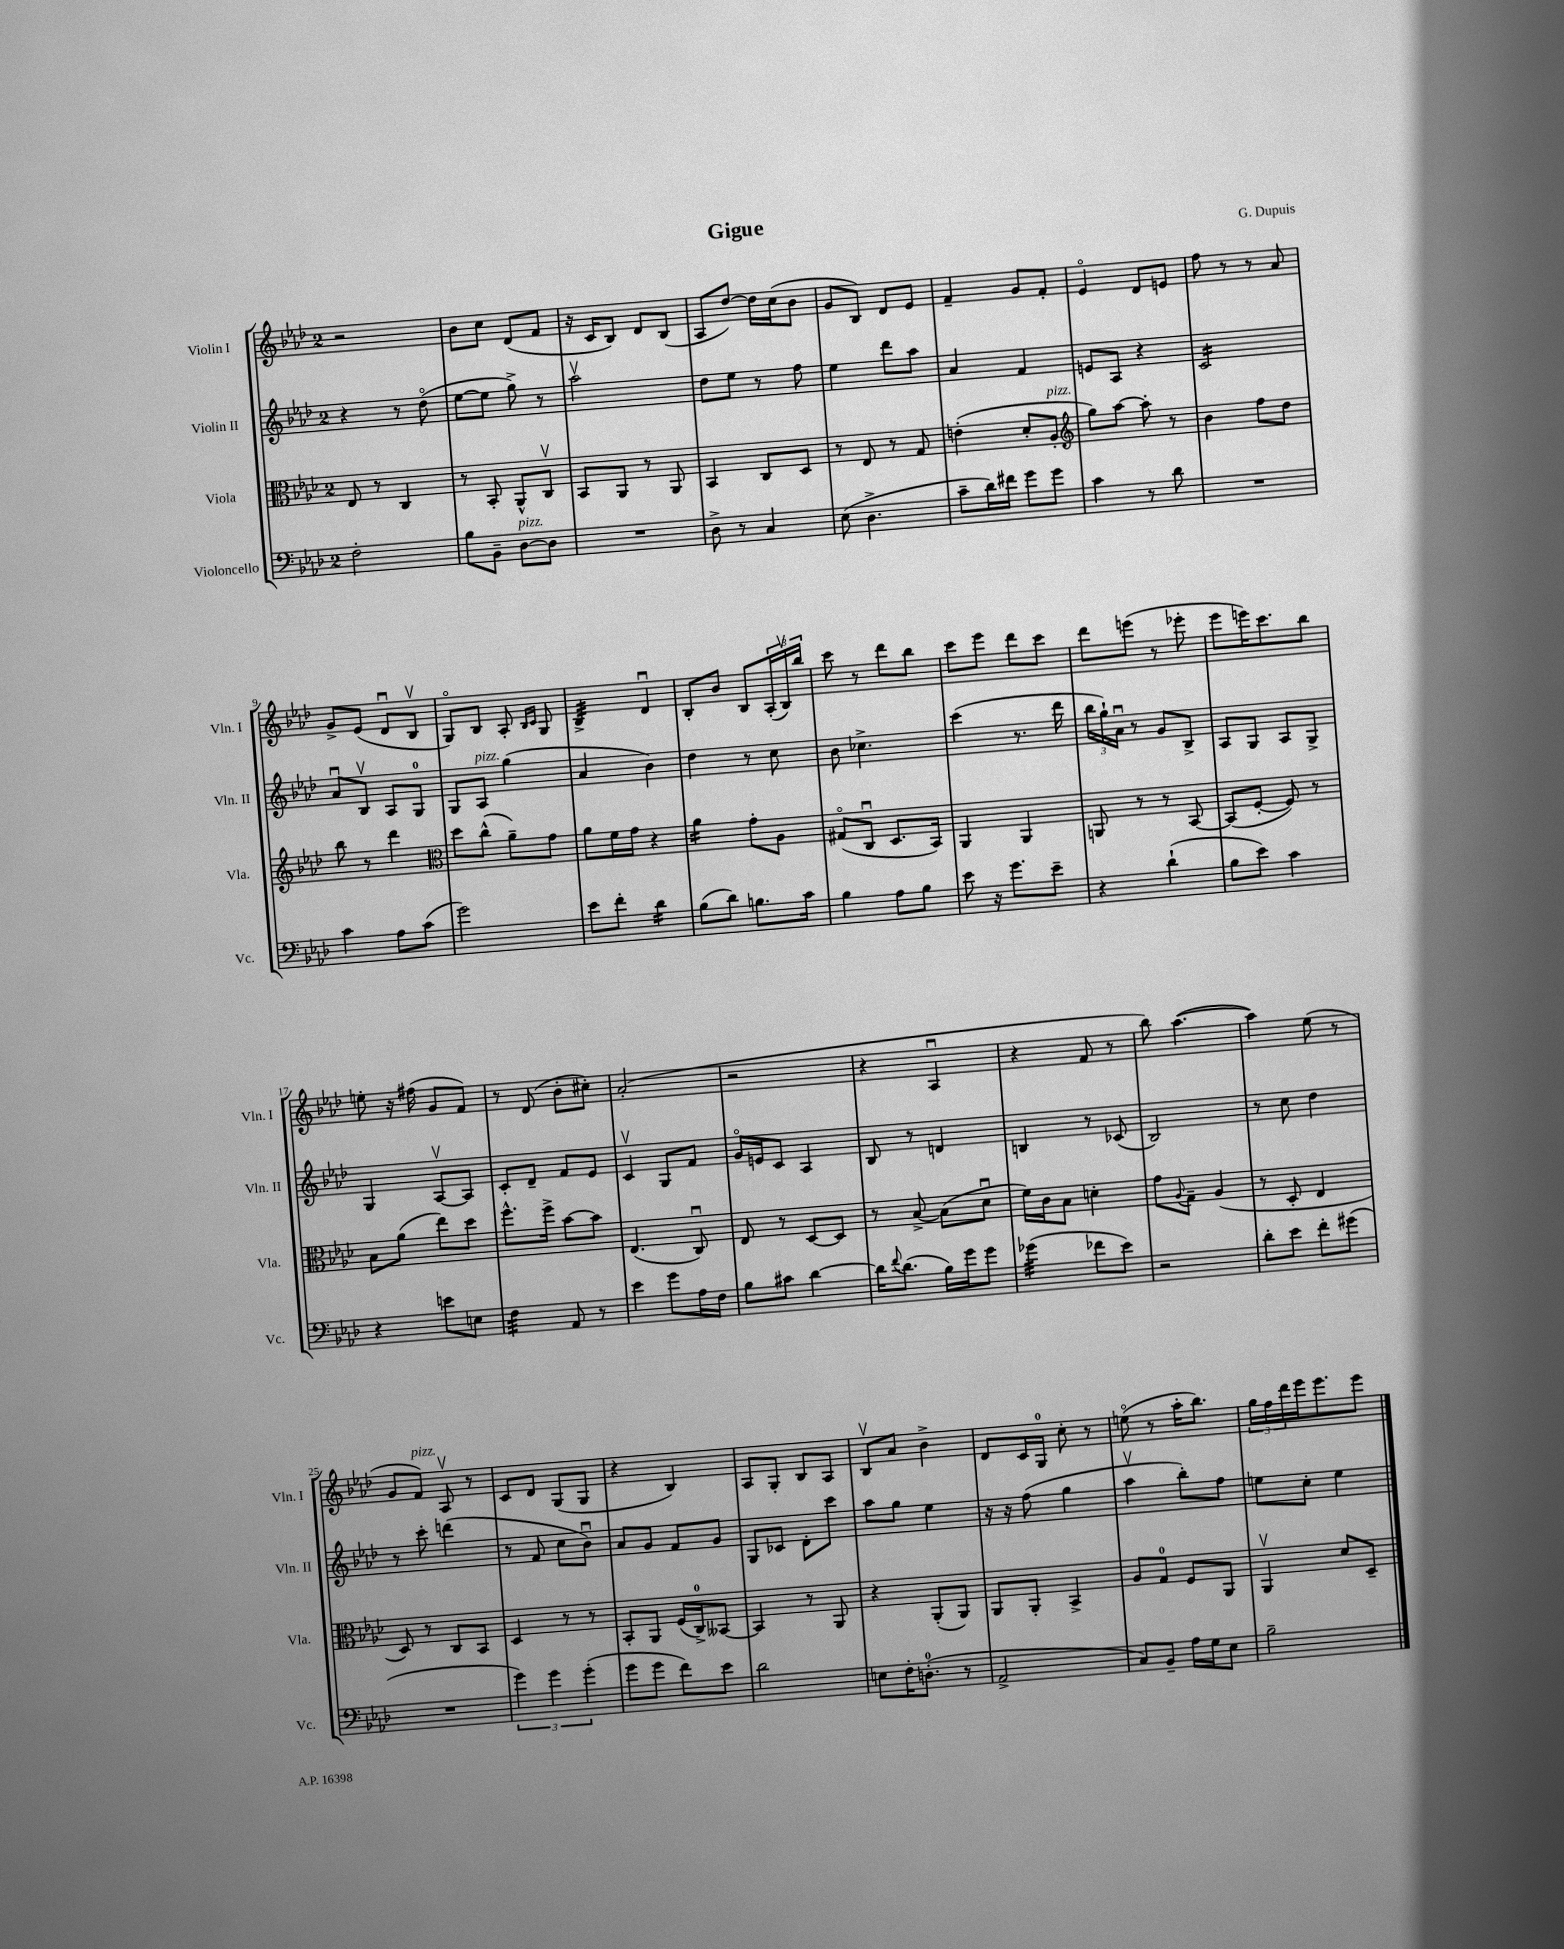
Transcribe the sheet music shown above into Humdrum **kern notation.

**kern	**kern	**kern	**kern
*staff4	*staff3	*staff2	*staff1
*clefF4	*clefC3	*clefG2	*clefG2
*k[b-e-a-d-]	*k[b-e-a-d-]	*k[b-e-a-d-]	*k[b-e-a-d-]
*M2/4	*M2/4	*M2/4	*M2/4
2F'	8E-	4r	2r
.	8r	.	.
.	4C	8r	.
.	.	(8dd-o	.
=	=	=	=
8B-	8r	[8ee-	8b-
8BB-~	8BB-'	8ee-]	8cc
[8D-	8AA-^^	8gg^)	(8d-
8D-]	8Cv	8r	8f
=	=	=	=
2r	8BB-	2aa-v	16r
.	.	.	16c
.	8AA-	.	8B-)
.	8r	.	8d-
.	8AA-	.	(8B-
=	=	=	=
8D-^	4BB-	8dd-	8A-
8r	.	8ee-	[8dd-)
4C	8C	8r	16dd-]
.	.	.	(16cc
.	8D-	8ff	8b-
=	=	=	=
(8E-	8r	4ee-	8g
4.D-^	8E-	.	8B-)
.	8r	8ddd-	8d-
.	8G	8aa-	8e-
=	=	=	=
8c~	(4e'	4a-	4f~
16d-)	.	.	.
16f#	.	.	.
8g	8d-'	4f	8g
8g	8A-'	.	8f'
=	=	=	=
*	*clefG2	*	*
4c	8gg)	8e	4e-o
.	[8aa-	8A-	.
8r	8aa-']	4r	8d-
8d-	8r	.	8e
=	=	=	=
2r	4b-	2c	8ff
.	.	.	8r
.	8ff	.	8r
.	8dd-	.	8a-
=	=	=	=
4c	8bb-	8a-u	8g^
.	8r	8B-v	(8e-
8A-	4ddd-	8A-	8d-u
(8c	.	8G	8B-v
=	=	=	=
*	*clefC3	*	*
2g)	8dd-	8G	8Go)
.	(8cc^^	8A-	8B-
.	8a-~)	(4gg	8A-'
.	.	.	16qqB-
.	.	.	16qqc
.	8g	.	8G
=	=	=	=
8e-	8a-	4a-	4B-^
8f'	16f	.	.
.	16g	.	.
4d-	4r	4b-)	4d-u
=	=	=	=
(8B-	4a-	4dd-	8B-'
8d-)	.	.	8b-
8.B	8g'	8r	8B-
.	8A-	8cc	(24A-'
.	.	.	24B-v)
16c	.	.	.
.	.	.	24bb-
=	=	=	=
4B-	(8G#o	8b-	8ccc
.	8Cu	4.cc-^	8r
8A-	8.D-	.	8ddd-
8B-	.	.	8bb-
.	16BB-)	.	.
=	=	=	=
8e-	4AA-	(4ccc	8ccc
16r	.	.	8eee-
8.g	.	.	.
.	4AA-	8.r	8ddd-
8e-~	.	.	8ccc
.	.	16ddd-	.
=	=	=	=
4r	8AA	24bb-	8ddd-
.	.	24gg`)	.
.	.	24a-u	.
.	8r	8r	(8eee
(4d-`	8r	8g	8r
.	[8BB-	8B-^	8eee-'
=	=	=	=
8B-	(8BB-]	8A-	8eee-
8e-)	[8F'	8G	16eee)
.	.	.	8.ccc
4c	8F])	8A-	.
.	8r	8G^	8bb-
=	=	=	=
4r	8B-	4G	8ee'
.	(8a-	.	16r
.	.	.	(16ff#
8e	8ee-)	[8A-v	8g
8E	8dd-	8A-]	8f)
=	=	=	=
4F	8.ff^^	8c'	8r
.	.	8d-~	(8d-
.	16ff^	.	.
8AA-	[8b-	8f	8b-'
8r	8b-]	8e-	8cc#')
=	=	=	=
4e-	(4.E-	4cv	(2a-'
8g	.	8G	.
16A-	8Cu)	8f	.
16F	.	.	.
=	=	=	=
8B-	8E-	16go	2r
.	.	16e	.
8c#	8r	8c	.
[4d-	[8D-	4A-	.
.	8D-]	.	.
=	=	=	=
16d-]	8r	8B-	4r
8qqf	.	.	.
(8.d-	.	.	.
.	[8B-^	8r	.
16B-)	(8B-]	4d	4A-u
16g	.	.	.
8g	8d-u	.	.
=	=	=	=
(4g-	16f)	4B	4r
.	16c	.	.
.	8B-	.	.
8f-	4d'	8r	8f
8e-)	.	(8c-	8r
=	=	=	=
2r	8g	2B-)	8bb-)
.	8qqA-	.	.
.	8G~	.	([4.aa-
.	(4A-	.	.
=	=	=	=
8d-'	8r	8r	4aa-])
8e-	8D-'	8cc	.
8f'	4E-	4dd-	(8ee-
(8g#	.	.	8r
=	=	=	=
2r	8D-)	8r	8g
.	8r	8ccc'	8f)
.	8C	(4ddd	8A-v
.	8BB-	.	8r
=	=	=	=
6g)	4D-	8r	8c
.	.	8f	8d-
6g	.	.	.
.	8r	8cc	(8G
(6g'	.	.	.
.	8r	8b-u)	8G
=	=	=	=
8g	8BB-'	8a-	4r
8g	8AA-	8g	.
8f)	(16F	8f	4B-)
.	16C^)	.	.
8e-	[8BB--	8g	.
=	=	=	=
2d-	4BB--]	8G	8A-
.	.	8c-	8G'
.	8r	8d-'	8B-
.	8AA-	8ccc	8A-
=	=	=	=
8E	4r	8aa-	8B-v
16F'	.	8gg	8a-
(8.D'	.	.	.
.	(8AA-'	4ee-	4b-^
8r	8AA-)	.	.
=	=	=	=
2AA-^	8AA-	16r	8d-
.	.	16r	.
.	8AA-'	(8ff	16c
.	.	.	16G
.	4BB-^	4gg	8cc'
.	.	.	8r
=	=	=	=
8C)	8A-	4aa-v	(8eeo
8BB-~	8G	.	8r
16A-	8F	8bb-')	16aa-'
16G	.	.	8.bb-)
8E-	8AA-	8ff	.
=	=	=	=
2B-~	4AA-v	8ee	24gg
.	.	.	24ff
.	.	.	24ddd-
.	.	8cc'	16eee-
.	.	.	8.eee-
.	8d-	4ee	.
.	8D-~	.	8eee-
==	==	==	==
*-	*-	*-	*-
